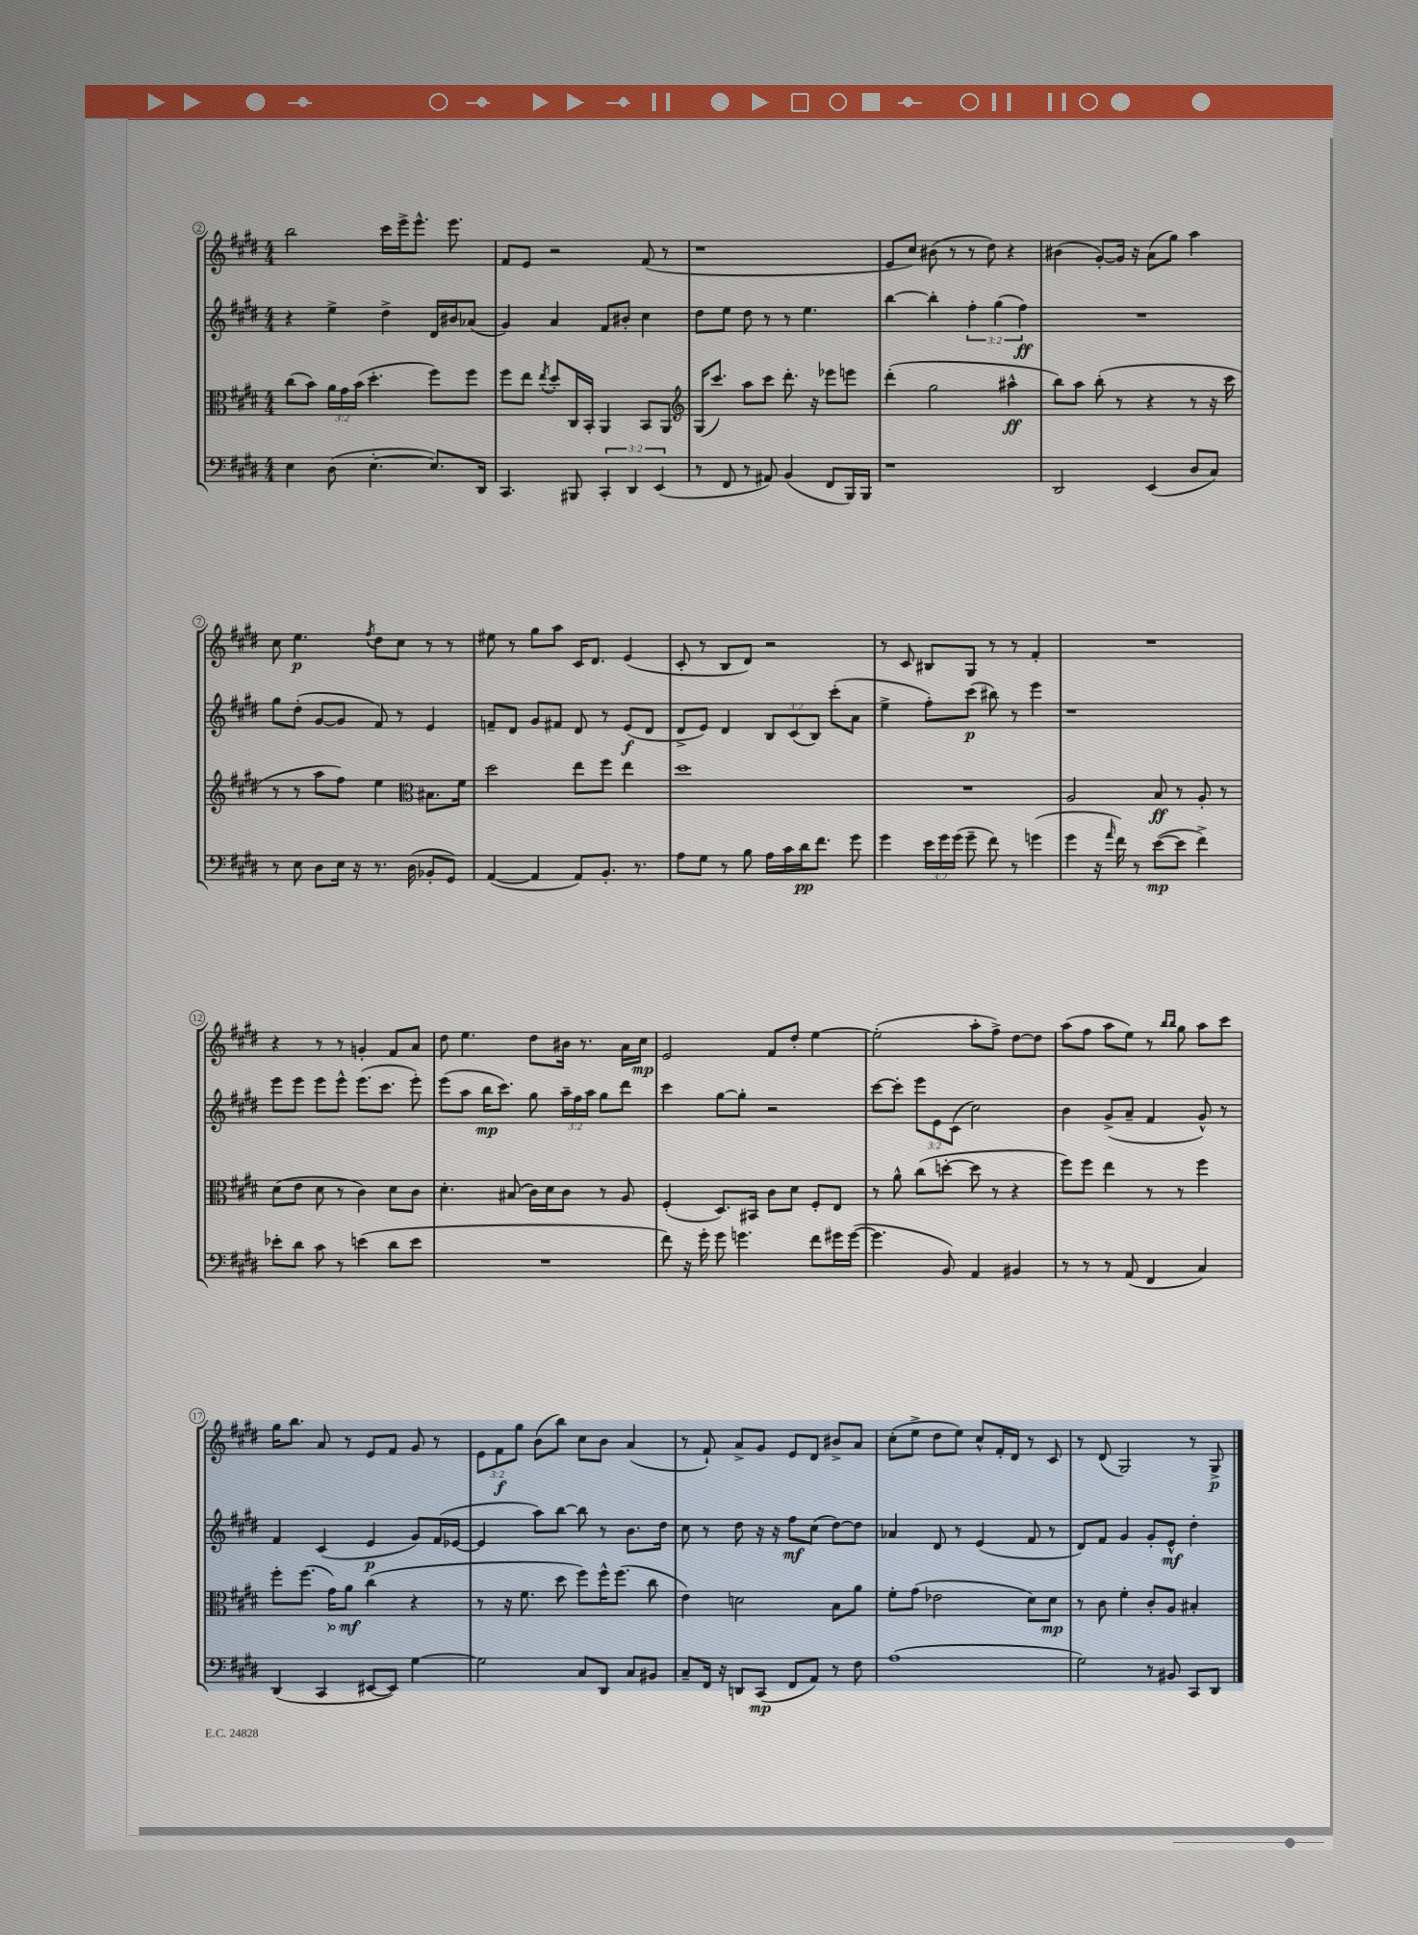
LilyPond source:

<<
\new StaffGroup <<
\new Staff = "s0" {
    \clef treble \key e \major \numericTimeSignature \time 4/4 \override Staff.TupletNumber.text = #tuplet-number::calc-fraction-text
    \autoBeamOff b''2 cis'''16[ e'''16-> e'''8.]-^ e'''8. |
    fis'8[ e'8] r2 fis'8( r8 |
    r1 |
    e'8[ cis''8]) bis'8( r8 r8 dis''8) r4 |
    bis'4( gis'8[~-.) gis'16] r16 a'8[( gis''8]) a''4 |
    cis''8 e''4.\p \acciaccatura { fis''8 } dis''8[ cis''8] r8 r8 |
    eis''8 r8 gis''8[ a''8] cis'16[ dis'8.] e'4( |
    cis'8-. r8 b8[ dis'8]) r2 |
    r8 cis'8 bis8[ gis8] r8 r8 fis'4-. |
    R1 |
    r4 r8 r8 g'4-. fis'8[ a'8] |
    dis''8 e''4. dis''8[ bis'16] r8. a'16[ cis''16]\mp |
    e'2 fis'8[ dis''8]-. e''4~ |
    e''2-.( a''8[-. fis''8]->) dis''8[~ dis''8] |
    a''8[( fis''8] a''8[ e''8]) r8 \grace { b''16[ b''16] } gis''8 a''8[ cis'''8] |
    gis''16[ b''8.] a'8 r8 e'8[ fis'8] gis'8 r8 |
    \tuplet 3/2 { e'8[ fis'8\f gis''8] } b'8[( b''8]) cis''8[ b'8] a'4( |
    r8 fis'8-!) a'8[-> gis'8] e'8[ dis'8] bis'8[-> a'8] |
    cis''8[-.( e''8]-> dis''8[ e''8]) cis''8[-^ fis'16-. dis'16] r8 cis'8 |
    r8 dis'8( gis2) r8 gis8->\p \bar "|." |
}
\new Staff = "s1" {
    \clef treble \key e \major \numericTimeSignature \time 4/4 \override Staff.TupletNumber.text = #tuplet-number::calc-fraction-text
    \autoBeamOff r4 e''4-> dis''4-> dis'16[ bis'16 aes'8]( |
    gis'4) a'4 fis'8[ bis'8]-. cis''4 |
    dis''8[ e''8] dis''8 r8 r8 e''4. |
    b''4~ b''4-. \tuplet 3/2 { fis''4-. gis''4( fis''4\ff) } |
    R1 |
    gis''8[ dis''8]-.( gis'8[~ gis'8] fis'8) r8 e'4 |
    f'8[-- dis'8] gis'8[ fis'8] dis'8 r8 e'8[\f( dis'8] |
    dis'8[-> e'8]) dis'4 \tuplet 3/2 { b8[ cis'8( b8]) } cis'''8[-.( a'8] |
    e''4-> fis''8[-.) cis'''8]\p( bis''8) r8 e'''4 |
    r1 |
    e'''8[ e'''8] e'''8[ e'''8]-^ e'''8.[( cis'''8.] e'''8-.) |
    e'''8[( a''8] b''16[\mp cis'''8.]) gis''8 \tuplet 3/2 { a''16[-- fis''16 a''16] } gis''8[ dis'''8] |
    cis'''4 gis''8[~ gis''8]-. r2 |
    cis'''8[~ cis'''8]-. \tuplet 3/2 { e'''8[ e'8 cis'8]( } cis''2) |
    b'4 gis'8[->( a'8]-- fis'4 gis'8-^) r8 |
    fis'4 cis'4( e'4\p gis'8[) fis'16( ees'16]~ |
    ees'4 a''8[) b''8]~ b''8 r8 b'8.[ dis''16] |
    cis''8 r8 dis''8 r16 r16 fis''8[\mf cis''8]( dis''8[~) dis''8] |
    aes'4 dis'8 r8 e'4( fis'8 r8 |
    dis'8[) fis'8] gis'4 gis'8[-. e'8]-^\mf dis''4-. \bar "|." |
}
\new Staff = "s2" {
    \clef alto \key e \major \numericTimeSignature \time 4/4 \override Staff.TupletNumber.text = #tuplet-number::calc-fraction-text
    \autoBeamOff cis''8[( b'8]) \tuplet 3/2 { a'16[ gis'16 b'16]( } dis''4.-. fis''8[) fis''8] |
    fis''8[ e''8] \acciaccatura { e''8 } dis''8[-. cis16 b,16]-. a,4 b,8[ a,8] |
    \clef treble gis16[( cis'''8.]) a''8[ cis'''8] dis'''8.-. r16 ees'''8[ e'''8] |
    dis'''4-.( gis''2 ais''4-^\ff |
    b''8[) a''8] b''8-.( r8 r4 r8 r16 cis'''16 |
    r8 r8 a''8[ fis''8]) e''4 \clef alto bis8.[ fis'16] |
    dis''2 e''8[ fis''8] e''4 |
    dis''1 |
    R1 |
    a2 b8\ff r8 a8-. r8 |
    dis'8[( e'8] dis'8 r8 cis'4) dis'8[ cis'8] |
    dis'4.-. bis8( cis'16[) dis'16 cis'8] r8 a8 |
    fis4-.( dis8.[) bis,16] cis'8[ dis'8] fis8[-. e8] |
    r8 a'8-^ cis''8[( d''8]~-. d''8 r8 r4 |
    fis''8[) fis''8] e''4 r8 r8 fis''4 |
    fis''8[-. fis''8.]( \once \override Hairpin.circled-tip = ##t gis'16[\>) a'8]\mf\! cis''4( r4 |
    r8 r16 fis'8. dis''8 fis''8[) fis''16-^ fis''8.]( cis''8 |
    e'4) d'2 b8[ a'8] |
    fis'8[-. gis'8]( ees'2 dis'8[) dis'8]\mp |
    r8 cis'8 fis'4-. cis'8[-. a8] bis4-. \bar "|." |
}
\new Staff = "s3" {
    \clef bass \key e \major \numericTimeSignature \time 4/4 \override Staff.TupletNumber.text = #tuplet-number::calc-fraction-text
    \autoBeamOff e4 dis8( e4.~-. e8.[) dis,16] |
    cis,4. bis,,8 \tuplet 3/2 { cis,4-. dis,4 e,4( } |
    r8 fis,8 r8 ais,8) b,4( fis,8[ b,,16) b,,16] |
    r1 |
    dis,2 e,4( dis8[ cis8]) |
    r8 e8 dis8[ e16] r16 r8. dis16( bes,8[-. gis,8]) |
    a,4~( a,4 a,8[) b,8.]-. r8. |
    a8[ gis8] r8 b8 a16[ cis'16 dis'16\pp fis'8.] gis'8 |
    gis'4 \tuplet 3/2 { e'16[ gis'16 gis'16]( } gis'8-- fis'8) r8 g'4( |
    gis'4 r16 \grace { a'16 } fis'16) r8 e'8[~\mp( e'8] fis'4->) |
    ees'8[-. dis'8] cis'8 r8 e'4( dis'8[ e'8] |
    R1 |
    fis'8) r16 gis'16-. gis'8 g'4. fis'8[ gis'16 gis'16]~( |
    gis'4. b,8) a,4 bis,4 |
    r8 r8 r8 a,8( fis,4 cis4) |
    dis,4( cis,4 eis,8[~ eis,8]) gis4~ |
    gis2 cis8[ dis,8] cis8[ bis,8] |
    cis8[-- fis,16] r16 d,8[ cis,8]\mp( fis,8[ a,8]) r8 fis8 |
    a1( |
    gis2) r8 bis,8 cis,8[ dis,8] \bar "|." |
}
>>
>>
\layout { \context { \Score currentBarNumber = #2 \override BarNumber.stencil = #(make-stencil-circler 0.1 0.3 ly:text-interface::print) } }
